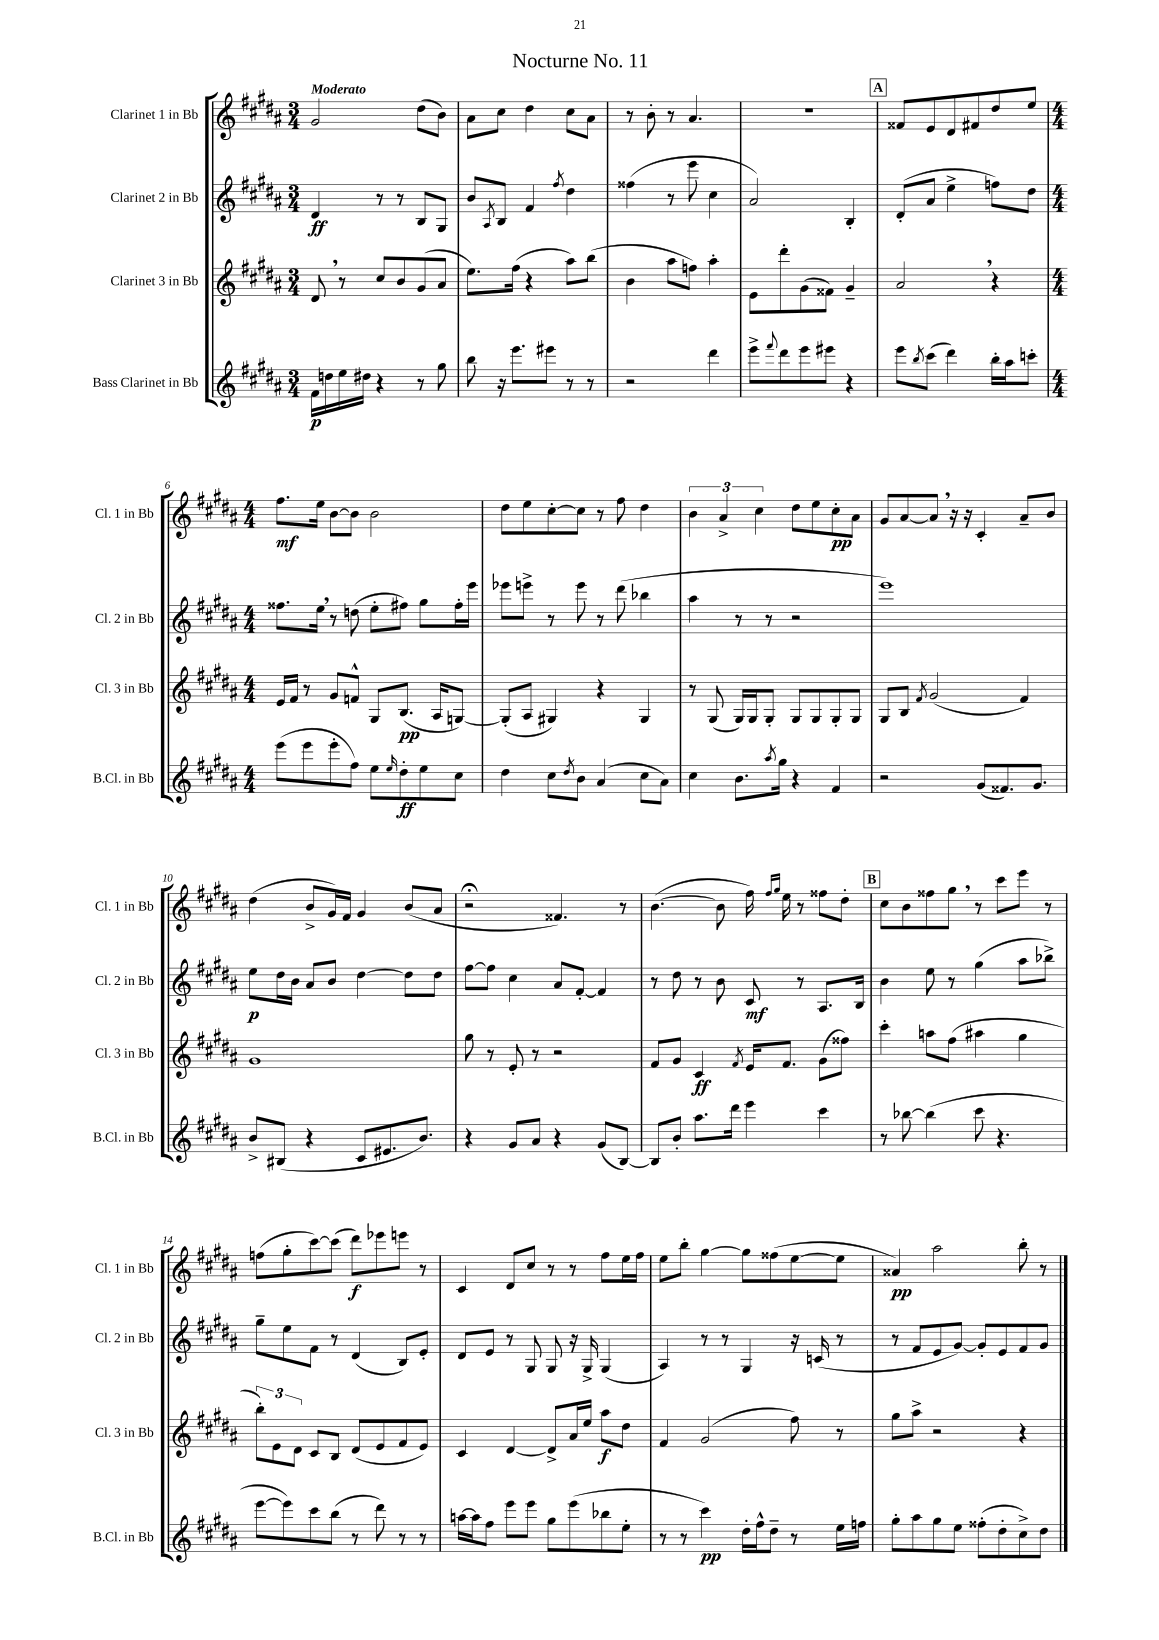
\header { title = "Nocturne No. 11" }
<<
\new StaffGroup <<
\new Staff = "s0" \with { instrumentName = "Clarinet 1 in Bb" shortInstrumentName = "Cl. 1 in Bb" } {
    \clef treble \key b \major \numericTimeSignature \time 3/4 \tempo "Moderato"
    gis'2 dis''8( b'8) |
    ais'8 cis''8 dis''4 cis''8 ais'8 |
    r8 b'8-. r8 ais'4. |
    R2. |
    \mark \markup { \box "A" } fisis'8 e'8 dis'8 fis'8 dis''8 e''8 |
    \numericTimeSignature \time 4/4 fis''8.\mf e''16 b'8~ b'8 b'2 |
    dis''8 e''8 cis''8~-. cis''8 r8 fis''8 dis''4 |
    \tuplet 3/2 { b'4 ais'4-> cis''4 } dis''8 e''8 cis''8-.\pp ais'8 |
    gis'8 ais'8~ ais'8 \breathe r16 r16 cis'4-. ais'8-- b'8 |
    dis''4( b'8-> gis'16) fis'16 gis'4 b'8( ais'8 |
    r2\fermata fisis'4.) r8 |
    b'4.~( b'8 fis''16) \grace { fis''16 gis''16 } e''16 r8 fisis''8 dis''8-. |
    \mark \markup { \box "B" } cis''8 b'8 fisis''8 gis''8 \breathe r8 cis'''8 e'''8 r8 |
    f''8( gis''8-. cis'''8~) cis'''8( dis'''8\f) ees'''8 e'''8 r8 |
    cis'4 dis'8 cis''8 r8 r8 fis''8 e''16 fis''16 |
    e''8 b''8-. gis''4~ gis''8 fisis''8( e''8~ e''8 |
    aisis'4\pp) ais''2 b''8-. r8 \bar "|." |
}
\new Staff = "s1" \with { instrumentName = "Clarinet 2 in Bb" shortInstrumentName = "Cl. 2 in Bb" } {
    \clef treble \key b \major \numericTimeSignature \time 3/4
    dis'4\ff r8 r8 b8 gis8 |
    b'8 \acciaccatura { ais8 } b8 fis'4 \acciaccatura { fis''8 } dis''4 |
    fisis''4( r8 e'''8 cis''4 |
    ais'2) b4-. |
    \mark \markup { \box "A" } dis'8-.( ais'8 e''4-> f''8) dis''8 |
    \numericTimeSignature \time 4/4 fisis''8. e''16 \breathe r8 d''8( e''8-. fis''8) gis''8 fis''16-. e'''16 |
    ees'''8 e'''8-> r8 e'''8 r8 dis'''8( bes''4 |
    ais''4 r8 r8 r2 |
    e'''1) |
    e''8\p dis''16 b'16 ais'8 b'8 dis''4~ dis''8 dis''8 |
    fis''8~ fis''8 cis''4 ais'8 fis'8~-. fis'4 |
    r8 dis''8 r8 b'8 cis'8\mf r8 ais8. b16 |
    \mark \markup { \box "B" } b'4 e''8 r8 gis''4( ais''8 bes''8->) |
    gis''8-- e''8 fis'8 r8 dis'4( b8) e'8-. |
    dis'8 e'8 r8 gis8 gis8 r16 gis16-> gis4( |
    ais4) r8 r8 gis4 r16 c'16( r8 |
    r8 fis'8 e'8 gis'8~) gis'8-. e'8 fis'8 gis'8 \bar "|." |
}
\new Staff = "s2" \with { instrumentName = "Clarinet 3 in Bb" shortInstrumentName = "Cl. 3 in Bb" } {
    \clef treble \key b \major \numericTimeSignature \time 3/4
    dis'8 \breathe r8 cis''8 b'8 gis'8( ais'8 |
    e''8.) fis''16( r4 ais''8) b''8( |
    b'4 ais''8 f''8) ais''4-. |
    e'8 dis'''8-. gis'8( fisis'8) gis'4-- |
    \mark \markup { \box "A" } ais'2 \breathe r4 |
    \numericTimeSignature \time 4/4 e'16 fis'16 r8 gis'8 f'8-^ gis8 b8.\pp( ais16 g8~) |
    g8-.( ais8 gis4) r4 gis4 |
    r8 gis8( gis16) gis16 gis8-. gis8 gis8 gis8-. gis8 |
    gis8 b8 \acciaccatura { fis'8 } gis'2( fis'4) |
    gis'1 |
    gis''8 r8 e'8-. r8 r2 |
    fis'8 gis'8 cis'4\ff \acciaccatura { fis'8 } e'16 fis'8. gis'8( fisis''8) |
    \mark \markup { \box "B" } cis'''4-. a''8 fis''8( ais''4 gis''4 |
    \tuplet 3/2 { b''8-.) e'8 dis'8 } cis'8 b8 dis'8( e'8 fis'8 e'8) |
    cis'4 dis'4~ dis'8-> ais'16 e''16 ais''8\f dis''8 |
    fis'4 gis'2( fis''8) r8 |
    gis''8 ais''8-> r2 r4 \bar "|." |
}
\new Staff = "s3" \with { instrumentName = "Bass Clarinet in Bb" shortInstrumentName = "B.Cl. in Bb" } {
    \clef treble \key b \major \numericTimeSignature \time 3/4
    fis'16\p d''16 e''16 dis''16 r4 r8 gis''8 |
    b''8 r16 e'''8. eis'''8 r8 r8 |
    r2 dis'''4 |
    e'''8-> \appoggiatura { fis'''8 } dis'''8 e'''8 eis'''8 r4 |
    \mark \markup { \box "A" } e'''8 \acciaccatura { b''8 } cis'''8( dis'''4) b''16-. ais''16 c'''8-. |
    \numericTimeSignature \time 4/4 e'''8( e'''8 e'''8-. fis''8) e''8 \grace { e''16 } dis''8-.\ff e''8 cis''8 |
    dis''4 cis''8 \acciaccatura { dis''8 } b'8 ais'4( cis''8 ais'8) |
    cis''4 b'8. \acciaccatura { ais''8 } gis''16 r4 fis'4 |
    r2 gis'8( fisis'8.) gis'8. |
    b'8-> bis8( r4 cis'8 eis'8. b'8.) |
    r4 gis'8 ais'8 r4 gis'8( b8~) |
    b8 b'8-. ais''8. dis'''16 e'''4 cis'''4 |
    \mark \markup { \box "B" } r8 bes''8~ bes''4( cis'''8 r4. |
    e'''8~ e'''8) cis'''8 b''8( r8 dis'''8) r8 r8 |
    a''16~ a''16 fis''8 e'''8 e'''8 gis''8 e'''8( bes''8 e''8-. |
    r8 r8 cis'''4\pp) dis''16-. fis''16-^ dis''8-- r8 e''16 f''16 |
    gis''8-. ais''8 gis''8 e''8 fisis''8-.( dis''8-. cis''8->) dis''8 \bar "|." |
}
>>
>>
